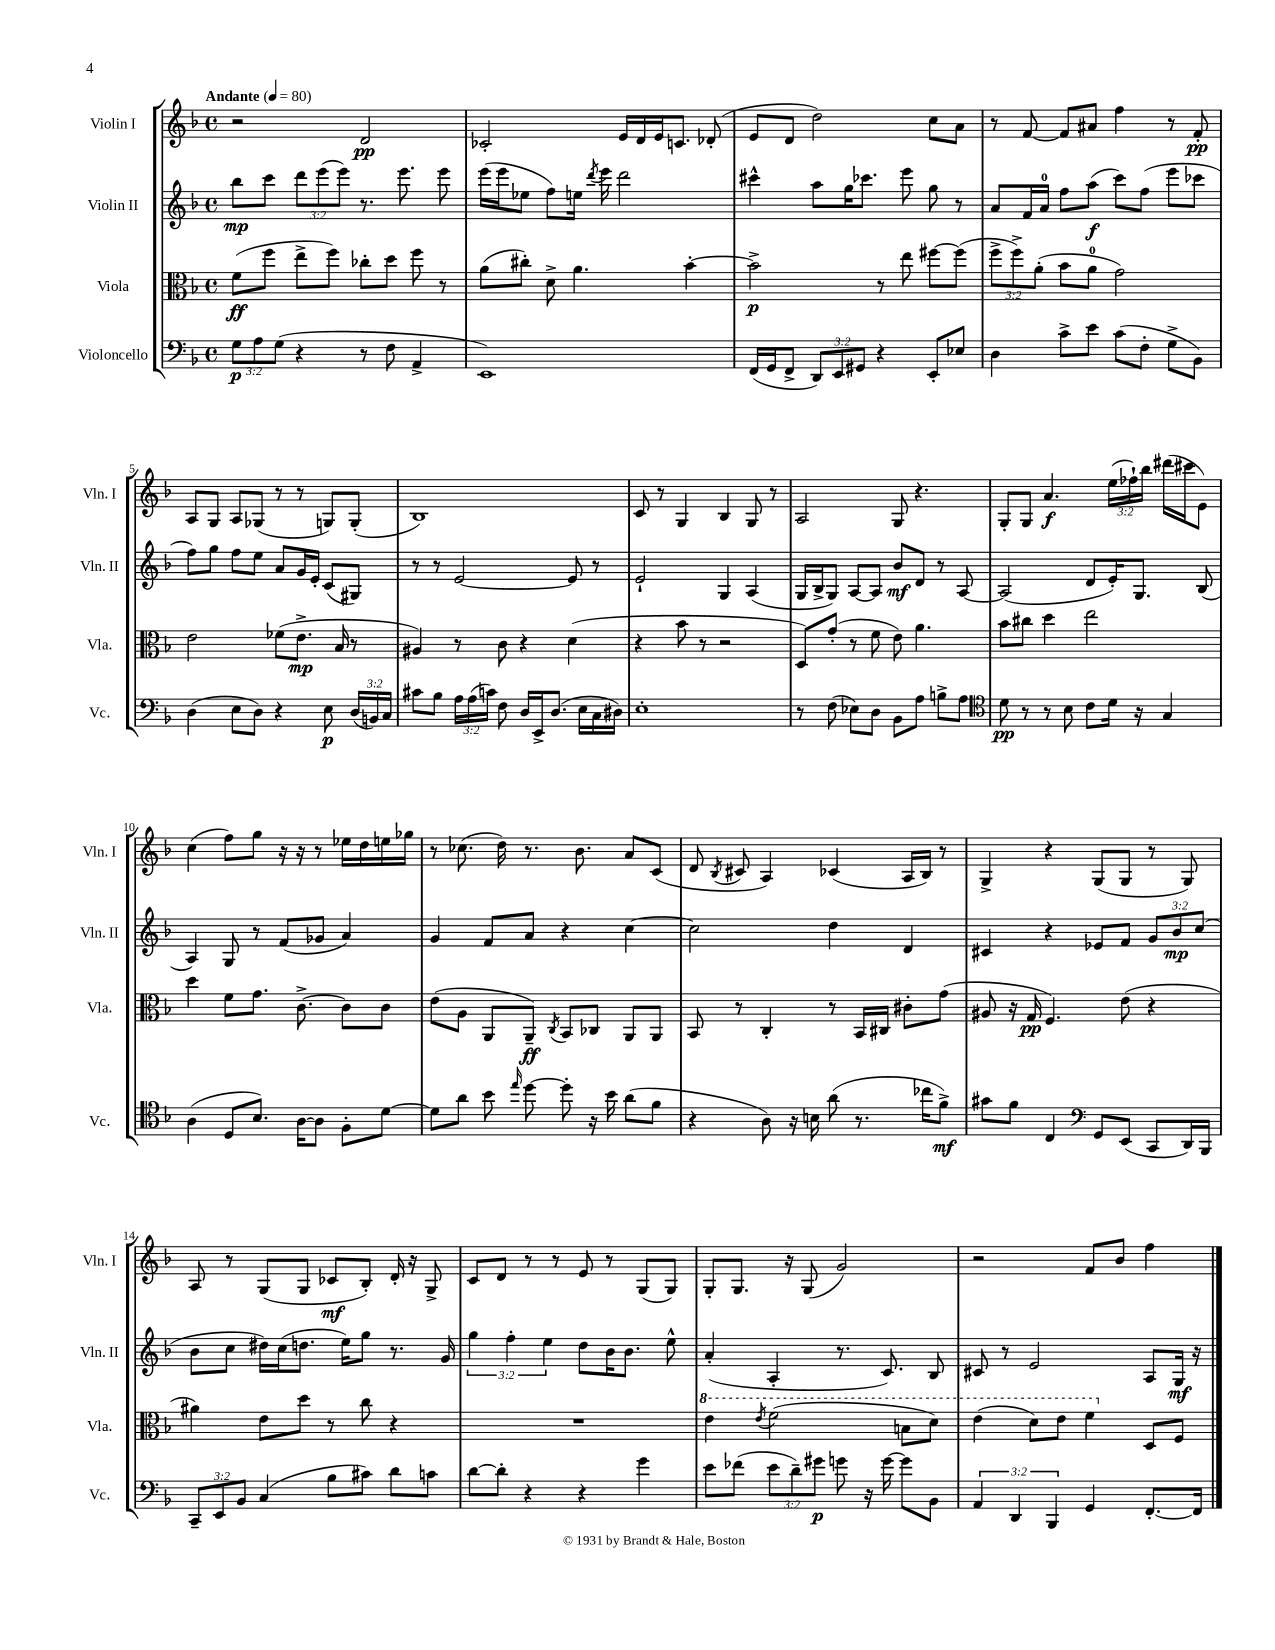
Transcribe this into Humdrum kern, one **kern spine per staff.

**kern	**kern	**kern	**kern
*staff4	*staff3	*staff2	*staff1
*clefF4	*clefC3	*clefG2	*clefG2
*k[b-]	*k[b-]	*k[b-]	*k[b-]
*M4/4	*M4/4	*M4/4	*M4/4
*met(c)	*met(c)	*met(c)	*met(c)
*MM80	*MM80	*MM80	*MM80
12G	(8f	8bb-	2r
12A	.	.	.
.	8ff	8ccc	.
(12G	.	.	.
4r	8ee^	12ddd	.
.	.	(12eee	.
.	8ff)	.	.
.	.	12eee)	.
8r	8cc-'	8.r	2d
8F	8dd	.	.
.	.	8.eee	.
4AA^	8ff	.	.
.	8r	8eee	.
=	=	=	=
1EE)	(8a	(16eee	2c-'
.	.	16eee	.
.	8cc#')	8ee-	.
.	8d^	8ff)	.
.	4.a	16ee	.
.	.	8qddd	.
.	.	16eee	.
.	.	2ddd	16e
.	.	.	16d
.	.	.	16e
.	.	.	8.c
.	[4b-'	.	.
.	.	.	(8d-'
=	=	=	=
(16FF	2b-^]	4ccc#^^	8e
16GG	.	.	.
8FF^	.	.	8d
12DD)	.	8aa	2dd)
12EE	.	.	.
.	.	16gg	.
12GG#	.	.	.
.	.	8.ccc-	.
4r	8r	.	.
.	8ee	8eee	.
8EE'	[8ff#	8gg	8cc
8E-	(8ff#]	8r	8a
=	=	=	=
4D	12ff^	8a	8r
.	12ff^)	.	.
.	.	16f	[8f
.	(12a'	.	.
.	.	16a	.
8c^	8b-	8ff	8f]
8e	8a	(8aa	8a#
(8c	2g)	8ccc)	4ff
8F'	.	(8ff	.
8G^	.	8eee	8r
8BB-)	.	8ccc-	8f'
=	=	=	=
(4D	2e	8ff)	8A
.	.	8gg	8G
8E	.	8ff	8A
8D)	.	8ee	(8G-
4r	(8f-	8a	8r
.	8.e^	16g	8r
.	.	16e'	.
8E	.	(8c	8G)
.	16B-	.	.
(24D	8r	8G#)	(8G'
24BB)	.	.	.
24C	.	.	.
=	=	=	=
8c#	4A#)	8r	1B-)
8B-	.	8r	.
24A	8r	[2e	.
(24A	.	.	.
24c)	.	.	.
8F	8c	.	.
16D	4r	.	.
16EE^	.	.	.
(8.D	.	.	.
.	(4d	8e]	.
16E	.	.	.
16C	.	8r	.
16D#)	.	.	.
=	=	=	=
1E'	4r	2e`	8c
.	.	.	8r
.	8b-	.	4G
.	8r	.	.
.	2r	4G	4B-
.	.	(4A	8G
.	.	.	8r
=	=	=	=
8r	8D)	16G	2A
.	.	16B-^	.
(8F	(8g'	8G)	.
8E-)	8r	[8A	.
8D	8f	8A]	.
8BB-	8e)	8b-	8G
8A	4.a	8d	4.r
8B^	.	8r	.
8A	.	[8A	.
=	=	=	=
*clefC4	*	*	*
8d	8b-	(2A]	8G'
8r	8cc#	.	8G
8r	4dd	.	4.a
8B-	.	.	.
8c	2ee	8d	.
16d	.	16e')	(24ee
.	.	.	24ff-`)
16r	.	8.G	.
.	.	.	24bb-
4G	.	.	(16ddd#
.	.	.	16ccc#
.	.	(8B-	8e)
=	=	=	=
(4A	4dd	4A)	(4cc
8D	8f	8G	8ff)
8.B-)	8.g	8r	8gg
.	.	(8f	16r
[16A	[8.c^	.	16r
8A]	.	8g-	8r
8F'	8c]	4a)	16ee-
.	.	.	16dd
[8d	8c	.	16ee
.	.	.	16gg-
=	=	=	=
8d]	(8e	4g	8r
8a	8A	.	(8.cc-
8b-	8AA	8f	.
.	.	.	16dd)
16qqee	.	.	.
[8dd	8AA~)	8a	8.r
.	8qC	.	.
8dd']	8BB-	4r	.
.	.	.	8.b-
16r	8C-	.	.
16b-	.	.	.
(8a	8AA	[4cc	8a
8f	8AA	.	(8c
=	=	=	=
4r	8BB-	2cc]	8d
.	.	.	8qB-
.	8r	.	8c#
8A)	4C'	.	4A)
16r	.	.	.
16B	.	.	.
(8a	8r	4dd	(4c-
8.r	16BB-	.	.
.	16C#	.	.
.	8c#'	4d	16A
16cc-	.	.	16B-)
8f^)	(8g	.	8r
=	=	=	=
8g#	8A#	4c#	4G^
8f	16r	.	.
.	16G	.	.
4C	4.F)	4r	4r
*clefF4	*	*	*
8GG	.	8e-	(8G
(8EE	(8e	8f	8G
8CC	4r	12g	8r
.	.	12b-	.
16DD)	.	.	8G)
.	.	(12cc	.
16BBB-	.	.	.
=	=	=	=
12CC~	4a#)	8b-	8A
12EE	.	.	.
.	.	8cc	8r
12BB-	.	.	.
(4C	8e	16dd#)	(8G
.	.	(16cc	.
.	8dd	8.dd	8G
8B-	8r	.	8c-
.	.	16ee)	.
8c#)	8cc	8gg	8B-')
8d	4r	8.r	16d'
.	.	.	16r
8c	.	.	8G^
.	.	16g	.
=	=	=	=
[8d	1r	6gg	8c
8d']	.	.	8d
.	.	6ff'	.
4r	.	.	8r
.	.	6ee	.
.	.	.	8r
4r	.	8dd	8e
.	.	16b-	8r
.	.	8.b-	.
4g	.	.	(8G
.	.	8ee^^	8G)
=	=	=	=
8e	4ee	(4a'	8G'
(8f-	.	.	8.G
.	8qee	.	.
12e	(2ff	4A'	.
.	.	.	16r
12d~)	.	.	.
.	.	.	(8G
12g#	.	.	.
8g	.	8.r	2g)
16r	.	.	.
[16g	.	8.c)	.
8g]	8b	.	.
8BB-	8dd)	8B-	.
=	=	=	=
6AA	(4ee	8c#	2r
.	.	8r	.
6DD	.	.	.
.	8dd)	2e	.
6BBB-	.	.	.
.	8ee	.	.
4GG	4ff	.	8f
.	.	.	8b-
[8.FF'	8D	8A	4ff
.	8F	16G	.
16FF]	.	16r	.
==	==	==	==
*-	*-	*-	*-
